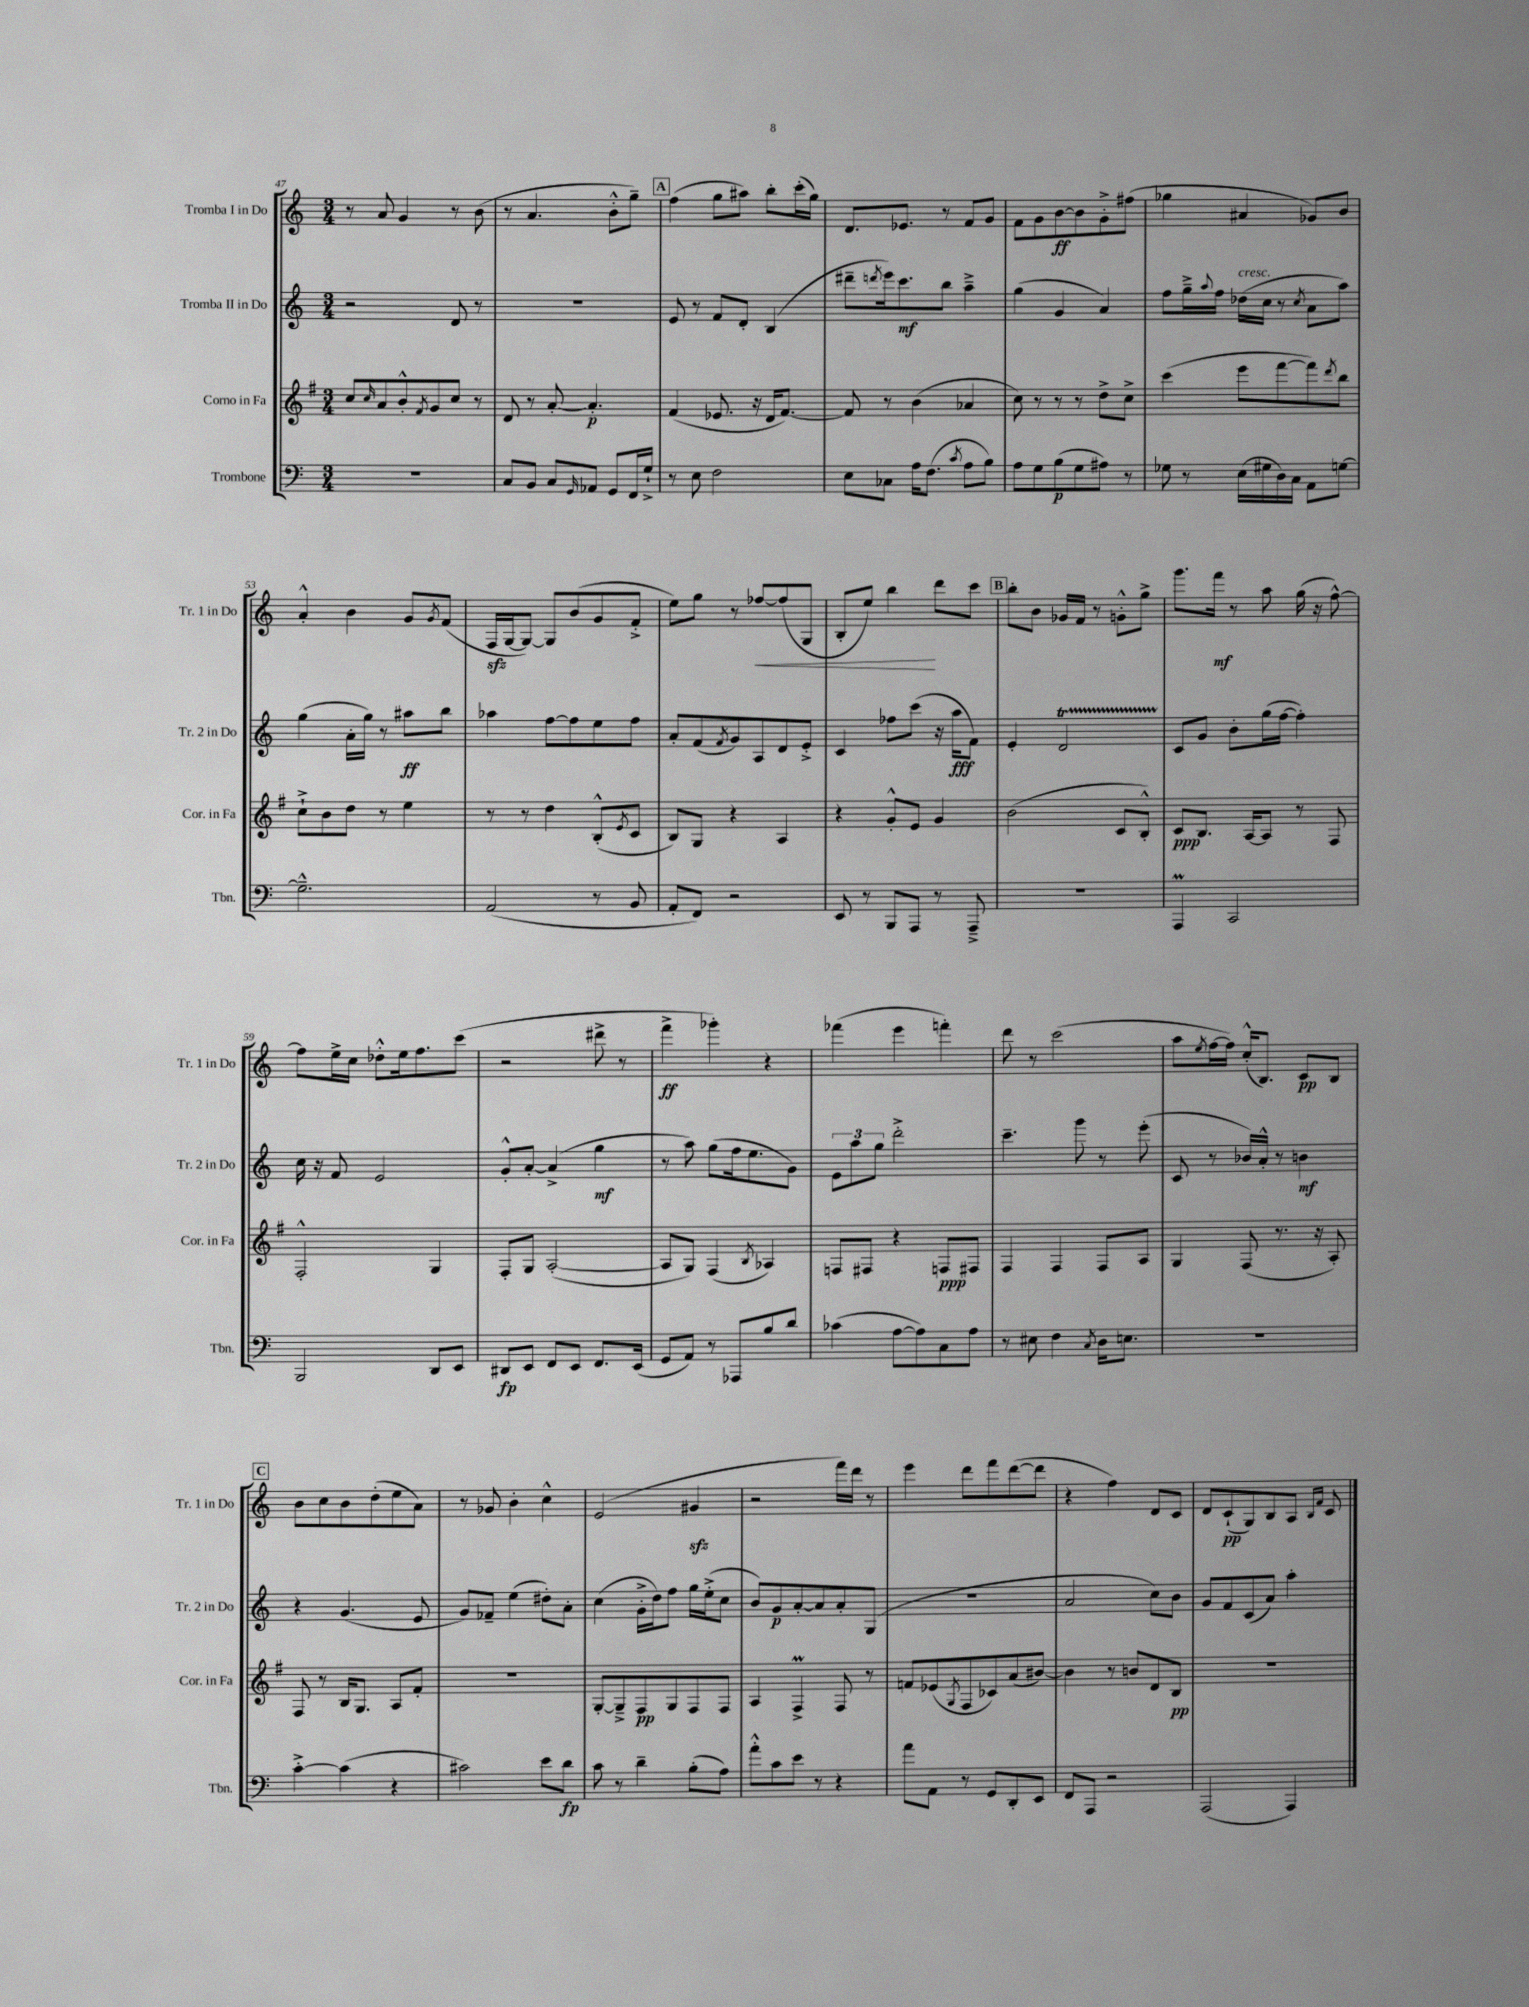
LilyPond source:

<<
\new StaffGroup <<
\new Staff = "s0" \with { instrumentName = "Tromba I in Do" shortInstrumentName = "Tr. 1 in Do" } {
    \clef treble \key c \major \numericTimeSignature \time 3/4
    r8 a'8 g'4 r8 b'8( |
    r8 a'4. b'8-.-^ g''8--) |
    \mark \markup { \box "A" } f''4( g''8 ais''8) b''8-. c'''16-.( g''16) |
    d'8. ees'8. r8 f'8 g'8 |
    f'8 g'8 b'8~\ff b'8 g'8-.-> fis''8( |
    ges''4 ais'4 ges'8) b'8 |
    a'4-.-^ b'4 g'8 \acciaccatura { g'8 } f'8( |
    f16\sfz g16~ g8~) g8 b'8( g'8 f'8-.-> |
    e''8) g''8 r8 fes''8~\< fes''8( g8 |
    b8-. e''8) b''4\! d'''8 c'''8 |
    \mark \markup { \box "B" } b''8-. b'8 ges'16 f'16 r8 g'8-.-^ g''8-> |
    g'''8. f'''16\mf r8 a''8 g''16( r16 f''8~-^) |
    f''8 e''16-> c''16 des''8-.-^ e''16 f''8. c'''8( |
    r2 dis'''8-> r8 |
    f'''4->\ff ges'''4-.) r4 |
    fes'''4( e'''4 f'''4-.) |
    d'''8 r8 c'''2( |
    a''8 \acciaccatura { e''8 } f''16~ f''16) c''16-.-^( b8.) c'8\pp b8 |
    \mark \markup { \box "C" } b'8 c''8 b'8 d''8-.( e''8 a'8) |
    r8 ges'8 b'4-. c''4-^ |
    e'2( gis'4\sfz |
    r2 f'''16) d'''16 r8 |
    e'''4 d'''8 f'''8 d'''8~( d'''8 |
    r4 f''4) d'8 c'8 |
    d'8 c'8-!\pp( g8) b8 a8 \grace { b16 f'16 } c'8 \bar "|." |
}
\new Staff = "s1" \with { instrumentName = "Tromba II in Do" shortInstrumentName = "Tr. 2 in Do" } {
    \clef treble \key c \major \numericTimeSignature \time 3/4
    r2 d'8 r8 |
    R2. |
    \mark \markup { \box "A" } e'8 r8 f'8 d'8-. b4( |
    dis'''8-- \acciaccatura { d'''8 } e'''16) c'''8.\mf b''8 a''4---> |
    g''4( g'4 a'4) |
    f''8 g''16---> \appoggiatura { a''8 } f''16 des''16^\markup { \italic "cresc." }( c''16 r8 \acciaccatura { c''8 } a'8 a''8) |
    g''4( a'16-. g''16) r8 ais''8\ff b''8 |
    aes''4 f''8~ f''8 e''8 f''8 |
    a'8-. f'8( \acciaccatura { f'8 } g'8) a8 d'8 e'8-.-> |
    c'4 fes''8 c'''8( r16 a''16\fff f'8) |
    \mark \markup { \box "B" } e'4-. d'2\startTrillSpan |
    c'8\stopTrillSpan g'8 b'8-. g''16( f''16~ f''4-.) |
    c''16 r16 f'8 e'2 |
    g'8-.-^ a'8~-. a'4->( g''4\mf |
    r8 a''8) g''8( f''16 e''8. g'8) |
    \tuplet 3/2 { e'8 a''8 g''8 } d'''2-.-> |
    c'''4.-- g'''8 r8 e'''8-.( |
    c'8 r8 bes'16) a'16-.-^ r8 b'4\mf |
    \mark \markup { \box "C" } r4 g'4.( e'8 |
    g'8) fes'8-- e''4( dis''8-.) a'8-. |
    c''4( g'16-.-> d''16) f''8 g''16 e''16-.->( c''8 |
    b'8) g'8\p a'8~-. a'8 a'8-. g8( |
    R2. |
    a'2 c''8) b'8 |
    g'8 f'8 c'8( a'8) a''4-. \bar "|." |
}
\new Staff = "s2" \with { instrumentName = "Corno in Fa" shortInstrumentName = "Cor. in Fa" } {
    \clef treble \key g \major \numericTimeSignature \time 3/4
    c''8 \grace { c''16 } a'8 b'8-.-^ \acciaccatura { fis'8 } g'8 c''8 r8 |
    d'8 r8 a'8~-. a'4.-.\p |
    \mark \markup { \box "A" } fis'4( ees'8. r16 d'16 fis'8.~) |
    fis'8 r8 b'4( aes'4 |
    c''8) r8 r8 r8 d''8-> c''8-> |
    c'''4( e'''8 fis'''8~ fis'''8) \acciaccatura { d'''8 } b''8 |
    c''8-!-> b'8 d''8 r8 e''4 |
    r8 r8 d''4 b8-.-^( \acciaccatura { e'8 } c'8 |
    b8) g8 r4 a4 |
    r4 g'8-.-^ e'8 g'4 |
    \mark \markup { \box "B" } b'2( c'8 b8-.-^) |
    c'8\ppp b8. a16~ a8 r8 fis8 |
    fis2-.-^ g4 |
    fis8-. g8 a2~-.( |
    a8 g8) fis4( \acciaccatura { b8 } aes4) |
    f8 fis8 r4 f8\ppp fis8 |
    fis4 fis4 fis8 a8 |
    g4 fis8( r8. r16 a8-.) |
    \mark \markup { \box "C" } fis8 r8 b16 g8. a8 fis'8-. |
    R2. |
    g8~-. g8---> fis8\pp g8 fis8 fis8 |
    a4 fis4->\prall fis8 r8 |
    f'8 ees'8( \acciaccatura { g8 } fis8 ces'8) a'8( bis'8~) |
    bis'4 r8 b'8 d'8 b8\pp |
    R2. \bar "|." |
}
\new Staff = "s3" \with { instrumentName = "Trombone" shortInstrumentName = "Tbn." } {
    \clef bass \key c \major \numericTimeSignature \time 3/4
    R2. |
    c8 b,8 c8 \grace { g,16 } aes,8 g,8 f,16 g16-!-> |
    \mark \markup { \box "A" } r8 e8 f2 |
    e8 ces8 a16 f8.( \acciaccatura { c'8 } a8 b8) |
    a8 g8 b8\p( g8 ais8) r8 |
    ges8 r8 e16( gis16 d16) c16 a,8 g8~ |
    g2.---^ |
    a,2( r8 b,8 |
    a,8-. f,8) r2 |
    e,8 r8 b,,8 a,,8 r8 a,,8---> |
    \mark \markup { \box "B" } R2. |
    a,,4\prall c,2 |
    b,,2 d,8 e,8 |
    dis,8\fp e,8 f,8 e,8 f,8. e,16( |
    g,8 a,8) r8 aes,,8 b8 d'8 |
    ces'4( a8~ a8) c8 a8 |
    r8 eis8 f4 \acciaccatura { c8 } d16 e8. |
    R2. |
    \mark \markup { \box "C" } c'4~-.-> c'4( r4 |
    cis'2) e'8 d'8\fp |
    c'8 r8 d'4-- b8-.( a8) |
    a'8-.-^ c'8 e'8 r8 r4 |
    a'8 a,8 r8 g,8 d,8-. e,8 |
    f,8 a,,8 r2 |
    a,,2( a,,4) \bar "|." |
}
>>
>>
\layout { \context { \Score currentBarNumber = #47 } }
